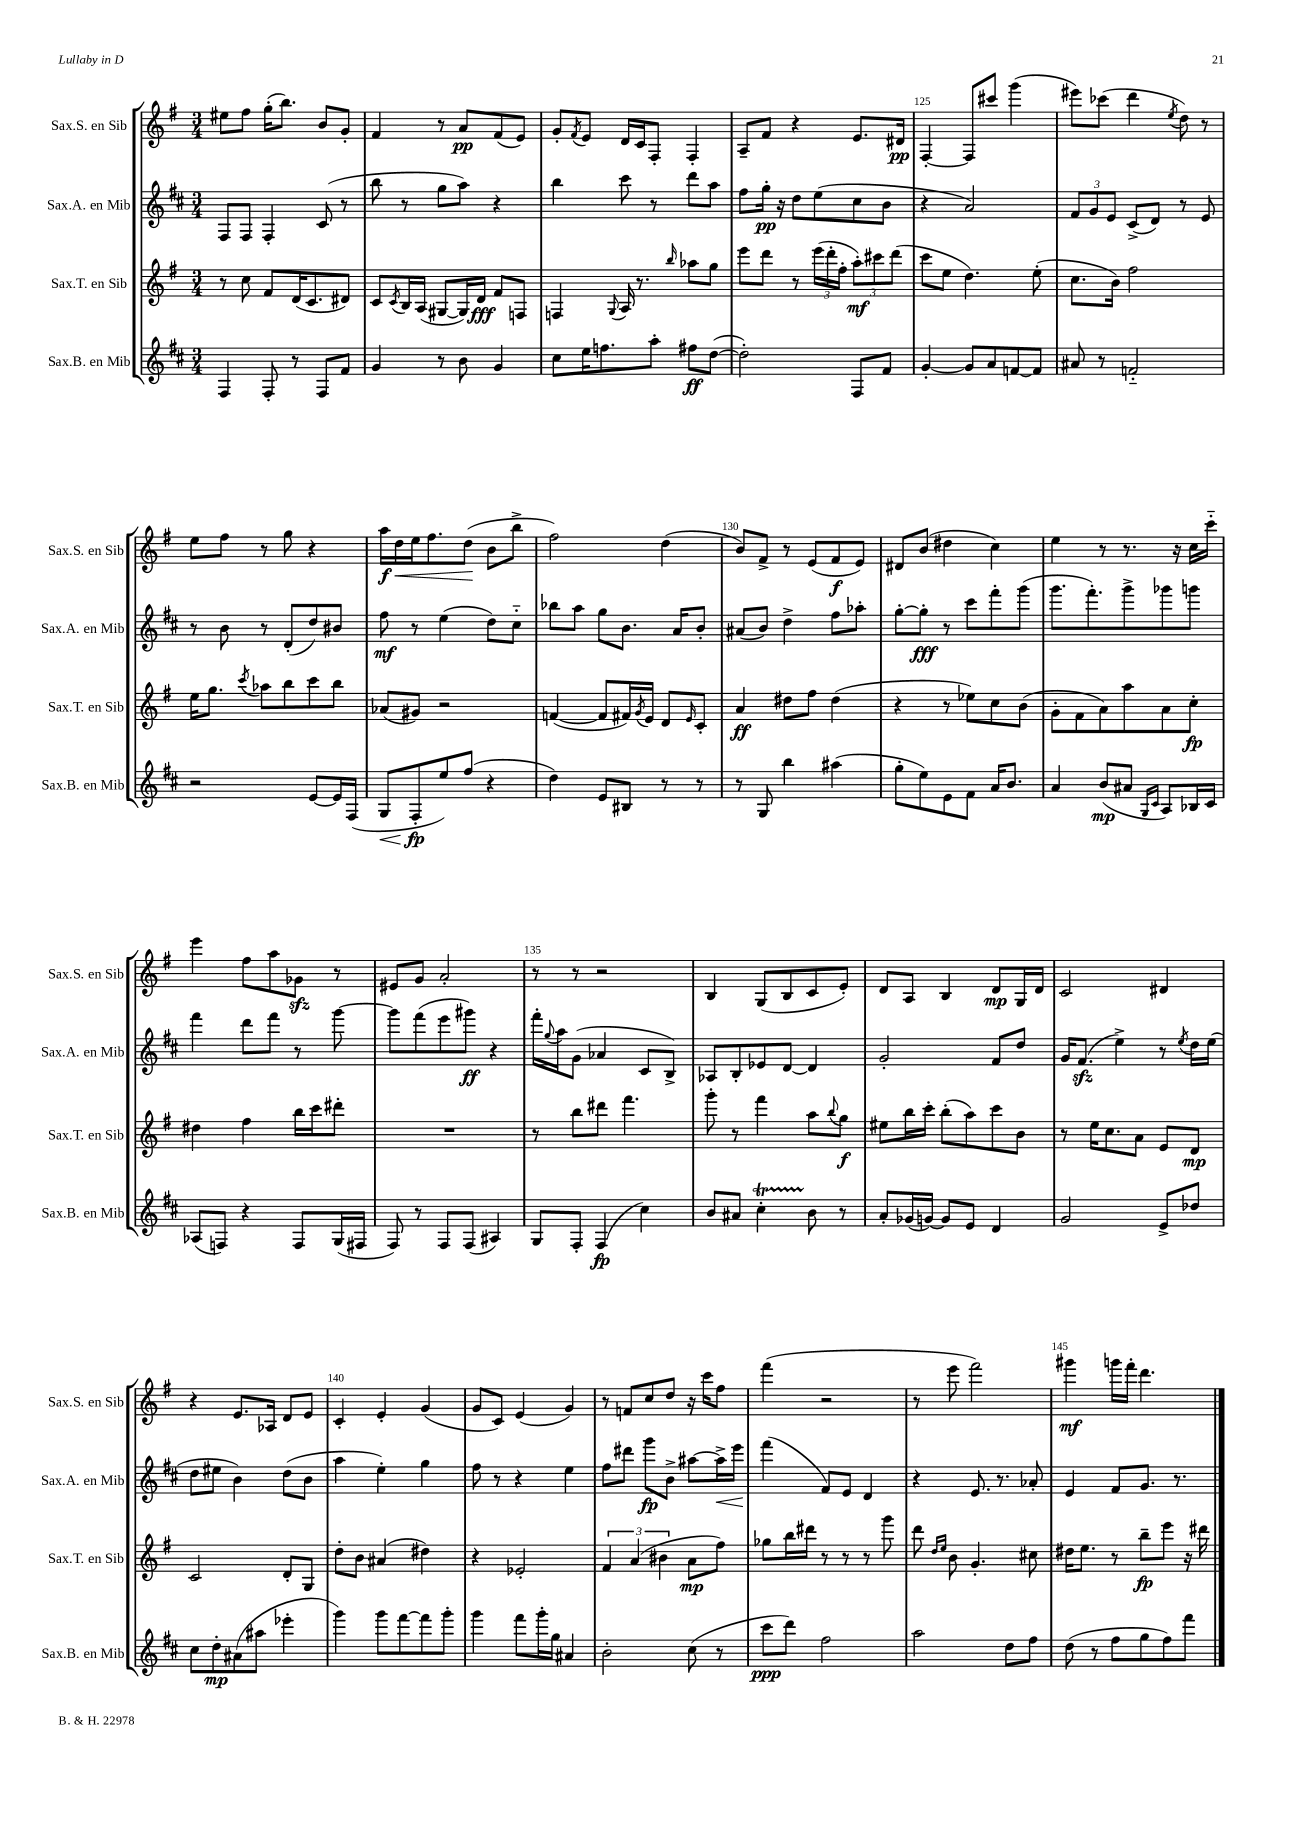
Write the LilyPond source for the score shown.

<<
\new StaffGroup <<
\new Staff = "s0" \with { instrumentName = "Sax.S. en Sib" shortInstrumentName = "Sax.S. en Sib" } {
    \clef treble \key g \major \numericTimeSignature \time 3/4
    eis''8 fis''8 g''16-.( b''8.) b'8 g'8-. |
    fis'4 r8 a'8\pp fis'8( e'8) |
    g'8-. \acciaccatura { fis'8 } e'8 d'16 c'16 fis8-. fis4-. |
    a8-- fis'8 r4 e'8. dis'16\pp |
    fis4~-. fis8 cis'''8 g'''4( |
    eis'''8) ces'''8( d'''4 \acciaccatura { e''8 } d''8) r8 |
    e''8 fis''8 r8 g''8 r4 |
    a''16\f\< d''16 e''16 fis''8. d''8\!( b'8 b''8-> |
    fis''2) d''4( |
    b'8) fis'8-> r8 e'8( fis'8\f e'8) |
    dis'8 b'8( dis''4 c''4) |
    e''4 r8 r8. r16 c''16 c'''16-_ |
    e'''4 fis''8 a''8 ges'8\sfz r8 |
    eis'8 g'8 a'2-. |
    r8 r8 r2 |
    b4 g8( b8 c'8 e'8-.) |
    d'8 a8 b4 d'8\mp g16 d'16 |
    c'2 dis'4 |
    r4 e'8. aes16 d'8 e'8 |
    c'4-. e'4-. g'4( |
    g'8 c'8) e'4( g'4) |
    r8 f'8 c''8 d''8 r16 c'''16 fis''8 |
    fis'''4( r2 |
    r8 e'''8 fis'''2) |
    gis'''4\mf g'''16 fis'''16-. d'''4. \bar "|." |
}
\new Staff = "s1" \with { instrumentName = "Sax.A. en Mib" shortInstrumentName = "Sax.A. en Mib" } {
    \clef treble \key d \major \numericTimeSignature \time 3/4
    fis8 fis8 fis4-. cis'8( r8 |
    b''8 r8 g''8 a''8) r4 |
    b''4 cis'''8 r8 d'''8 a''8 |
    fis''8 g''16-.\pp r16 d''8 e''8( cis''8 b'8 |
    r4 a'2) |
    \tuplet 3/2 { fis'8 g'8 e'8 } cis'8->( d'8) r8 e'8 |
    r8 b'8 r8 d'8-.( d''8) bis'8 |
    fis''8\mf r8 e''4( d''8) cis''8-_ |
    bes''8 a''8 g''8 b'8. a'16 b'8-. |
    ais'8( b'8) d''4-> fis''8 aes''8-. |
    g''8~-. g''8-.\fff r8 cis'''8 fis'''8-. g'''8( |
    g'''8. fis'''8.-.) g'''8-> ges'''8 g'''8 |
    fis'''4 d'''8 fis'''8 r8 g'''8~ |
    g'''8 fis'''8( e'''8 gis'''8\ff) r4 |
    fis'''16-. \appoggiatura { g''8 } a''16 g'8( aes'4 cis'8 b8->) |
    aes8 b8-. ees'8 d'8~ d'4 |
    g'2-. fis'8 d''8 |
    g'16 fis'8.\sfz( e''4->) r8 \acciaccatura { e''8 } d''16 e''16( |
    d''8 eis''8 b'4) d''8( b'8 |
    a''4 e''4-.) g''4 |
    fis''8 r8 r4 e''4 |
    fis''8 dis'''8 g'''8\fp b'8-> ais''8~ ais''16->\< e'''16 |
    fis'''4\!( fis'8) e'8 d'4 |
    r4 e'8. r8. aes'8-. |
    e'4 fis'8 g'8. r8. \bar "|." |
}
\new Staff = "s2" \with { instrumentName = "Sax.T. en Sib" shortInstrumentName = "Sax.T. en Sib" } {
    \clef treble \key g \major \numericTimeSignature \time 3/4
    r8 c''8 fis'8 d'16( c'8. dis'8) |
    c'8 \acciaccatura { c'8 } b16 a16( gis8~ gis16) d'16\fff fis'8 f8 |
    f4 \appoggiatura { g8 } a16 r8. \grace { b''16 } aes''8 g''8 |
    e'''8 d'''8 r8 \tuplet 3/2 { e'''16( d'''16-. fis''16-. } \tuplet 3/2 { a''8-.\mf) cis'''8 d'''8( } |
    c'''8 e''8 d''4.) e''8-.( |
    c''8. b'16) fis''2 |
    e''16 g''8. \acciaccatura { c'''8 } aes''8 b''8 c'''8 b''8 |
    aes'8( gis'8) r2 |
    f'4~( f'8 fis'16) \acciaccatura { g'8 } e'16 d'8 \grace { e'16 } c'8-. |
    a'4\ff dis''8 fis''8 dis''4( |
    r4 r8 ees''8) c''8 b'8( |
    g'8-. fis'8 a'8) a''8 a'8 c''8-.\fp |
    dis''4 fis''4 b''16 c'''16 dis'''8-. |
    R2. |
    r8 b''8 dis'''8 fis'''4. |
    g'''8-. r8 fis'''4 a''8 \appoggiatura { b''8 } g''8\f |
    eis''8 b''16 c'''16-. b''8-.( a''8) c'''8 b'8 |
    r8 e''16 c''8. a'8 e'8 d'8\mp |
    c'2 d'8-. g8 |
    d''8-. b'8 ais'4( dis''4) |
    r4 ees'2-. |
    \tuplet 3/2 { fis'4 a'4( bis'4 } a'8\mp fis''8) |
    ges''8 b''16 dis'''16 r8 r8 r8 g'''8 |
    d'''8 \grace { d''16 e''16 } b'8 g'4.-. cis''8 |
    dis''16 e''8. r8 b''8--\fp e'''8 r16 dis'''16 \bar "|." |
}
\new Staff = "s3" \with { instrumentName = "Sax.B. en Mib" shortInstrumentName = "Sax.B. en Mib" } {
    \clef treble \key d \major \numericTimeSignature \time 3/4
    fis4 fis8-. r8 fis8 fis'8 |
    g'4 r8 b'8 g'4 |
    cis''8 e''16 f''8. a''8-. fis''8\ff d''8~( |
    d''2-.) fis8 fis'8 |
    g'4~-. g'8 a'8 f'8~ f'8 |
    ais'8 r8 f'2-_ |
    r2 e'8~ e'16 fis16( |
    g8\< fis8-.\fp\! e''8) fis''8( r4 |
    d''4) e'8 bis8 r8 r8 |
    r8 g8 b''4 ais''4( |
    g''8-. e''8) e'8 fis'8 a'16 b'8. |
    a'4 b'8\mp( ais'8 \grace { g16 cis'16 } a8) bes16 cis'16 |
    aes8( f8) r4 f8 g16( fis16 |
    fis8) r8 fis8 fis8( ais4) |
    g8 fis8-. fis4\fp( cis''4) |
    b'8 ais'8 cis''4-.\startTrillSpan b'8\stopTrillSpan r8 |
    a'8-. ges'16( g'16~) g'8 e'8 d'4 |
    g'2 e'8-> des''8 |
    cis''8 d''8-.\mp ais'8( ais''8 ees'''4-. |
    g'''4) g'''8 fis'''8~ fis'''8 g'''8-. |
    g'''4 fis'''8 g'''16-. g''16 ais'4 |
    b'2-. cis''8( r8 |
    cis'''8\ppp d'''8) fis''2 |
    a''2 d''8 fis''8 |
    d''8( r8 fis''8 g''8 fis''8) fis'''8 \bar "|." |
}
>>
>>
\layout { \context { \Score currentBarNumber = #121 \override BarNumber.break-visibility = ##(#f #t #t) barNumberVisibility = #(every-nth-bar-number-visible 5) } }
